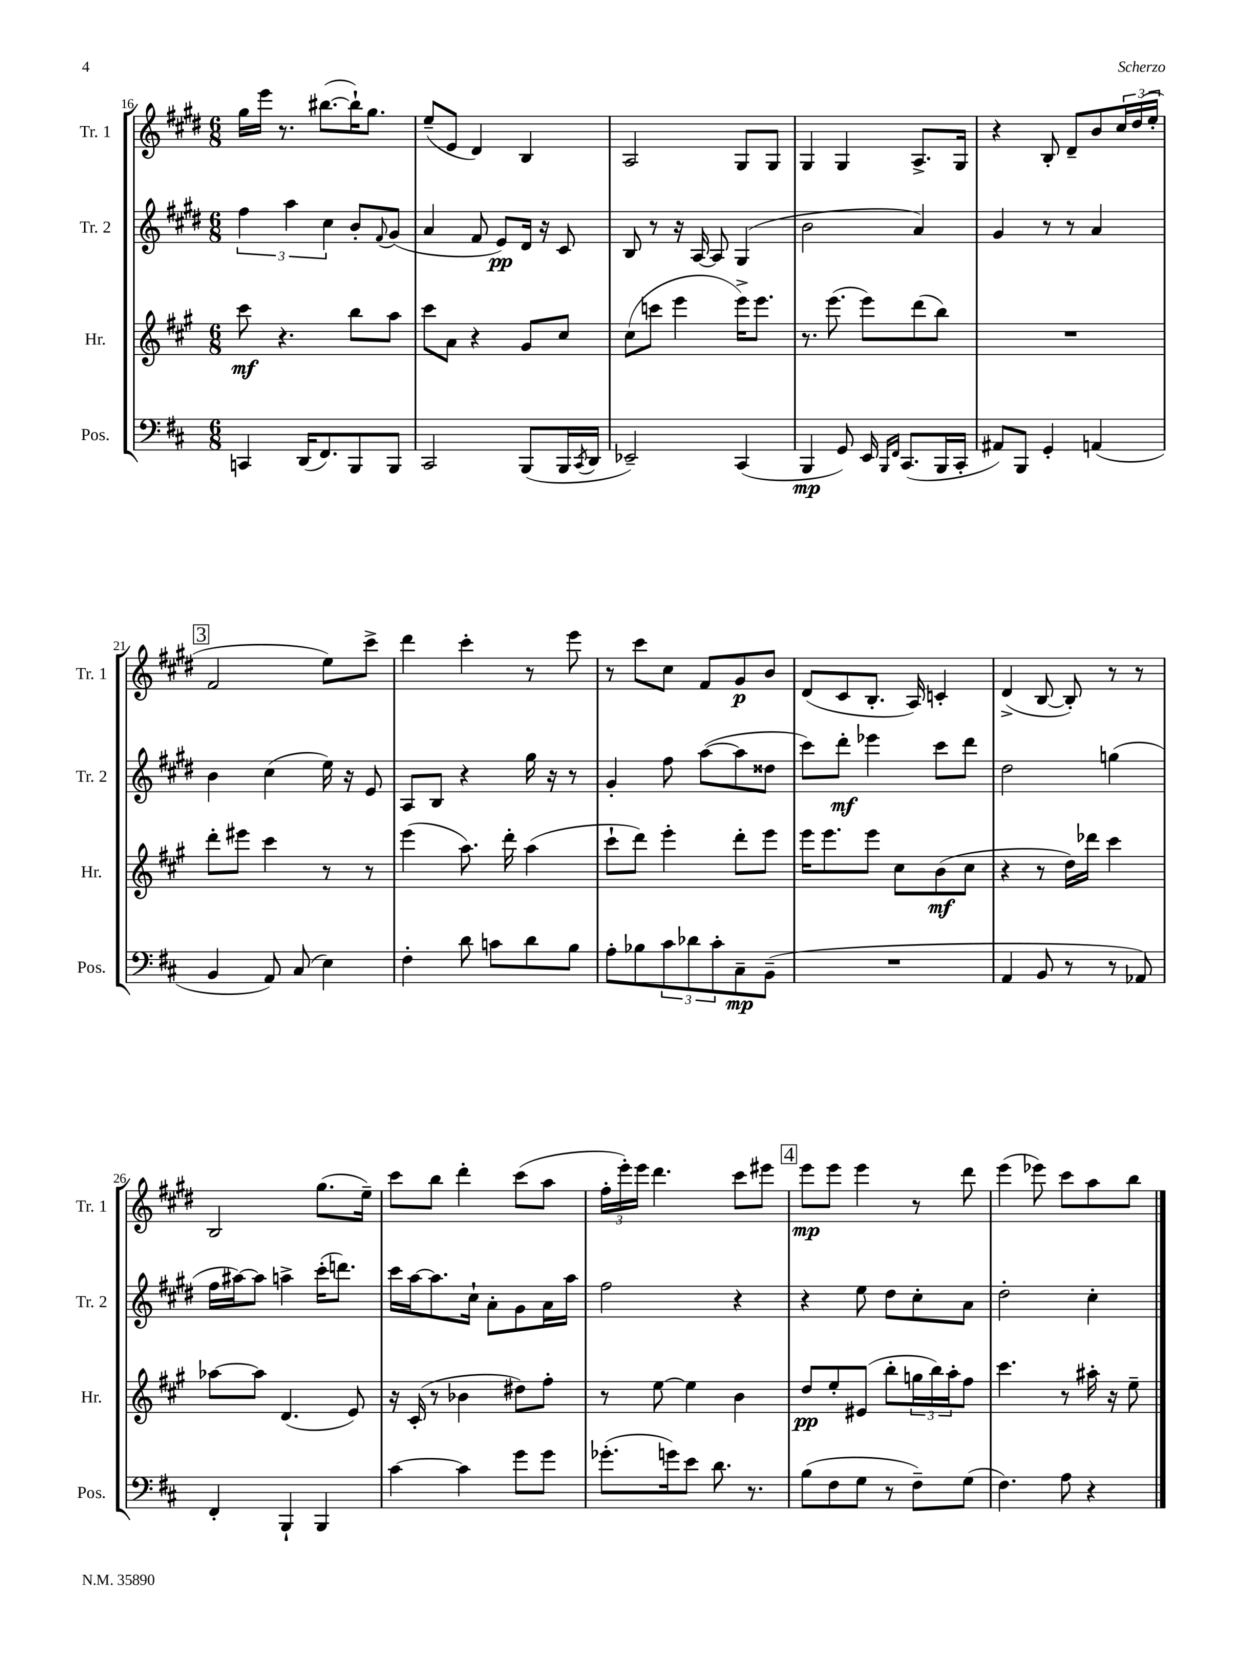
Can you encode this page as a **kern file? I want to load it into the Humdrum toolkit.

**kern	**dynam	**kern	**dynam	**kern	**dynam	**kern	**dynam
*part4	*part4	*part3	*part3	*part2	*part2	*part1	*part1
*staff4	*staff4	*staff3	*staff3	*staff2	*staff2	*staff1	*staff1
*I"Pos.	*	*I"Hr.	*	*I"Tr. 2	*	*I"Tr. 1	*
*I'Pos.	*	*I'Hr.	*	*I'Tr. 2	*	*I'Tr. 1	*
*clefF4	*	*clefG2	*	*clefG2	*	*clefG2	*
*k[f#c#]	*	*k[f#c#g#]	*	*k[f#c#g#d#]	*	*k[f#c#g#d#]	*
*M6/8	*	*M6/8	*	*M6/8	*	*M6/8	*
=16	=16	=16	=16	=16	=16	=16	=16
4CCn/	.	8ccc#\	mf	6ff#\	.	16gg#\LL	.
.	.	.	.	.	.	16eee\JJ	.
.	.	4.r	.	.	.	8.r	.
.	.	.	.	6aa\	.	.	.
(16DD/KL	.	.	.	.	.	.	.
8.FF#/)	.	.	.	.	.	([8.bb#X\L	.
.	.	.	.	6cc#\	.	.	.
8BBB/	.	8bb\L	.	8b'/L	.	16bb#`\K])	.
.	.	.	.	.	.	8.gg#\J	.
.	.	.	.	8qqf#/	.	.	.
8BBB/J	.	8aa\J	.	(8g#/J	.	.	.
=17	=17	=17	=17	=17	=17	=17	=17
2CC#/	.	8ccc#\L	.	4a/	.	(8ee~/L	.
.	.	8a\J	.	.	.	8e/J	.
.	.	4r	.	8f#/	.	4d#/)	.
.	.	.	.	8e/L)	pp	.	.
(8BBB/L	.	8g#/L	.	16d#/Jk	.	4B/	.
.	.	.	.	16r	.	.	.
16BBB/L	.	8cc#/J	.	8c#/	.	.	.
8qCC#/	.	.	.	.	.	.	.
16DD/JJ	.	.	.	.	.	.	.
=18	=18	=18	=18	=18	=18	=18	=18
2EE-X~/)	.	(8cc#\L	.	8B/	.	2A/	.
.	.	8cccn\J	.	8r	.	.	.
.	.	4eee\	.	16r	.	.	.
.	.	.	.	[16A/	.	.	.
.	.	.	.	8A/]	.	.	.
(4CC#/	.	16eee^\KL)	.	(4G#/	.	8G#/L	.
.	.	8.eee\J	.	.	.	.	.
.	.	.	.	.	.	8G#/J	.
=19	=19	=19	=19	=19	=19	=19	=19
4BBB/	mp	8.r	.	2b\	.	4G#/	.
.	.	(8.eee\	.	.	.	.	.
8GG/)	.	.	.	.	.	4G#/	.
16EE/	.	8eee\L)	.	.	.	.	.
16qqBBB/LL	.	.	.	.	.	.	.
16qqFF#/JJ	.	.	.	.	.	.	.
(8.CC#/L	.	.	.	.	.	.	.
.	.	(8ddd\	.	4a/)	.	8.A^/L	.
16BBB/L	.	8bb\J)	.	.	.	.	.
16CC#'/JJ	.	.	.	.	.	16G#/Jk	.
=20	=20	=20	=20	=20	=20	=20	=20
8AA#X/L)	.	2.r	.	4g#/	.	4r	.
8BBB/J	.	.	.	.	.	.	.
4GG'/	.	.	.	8r	.	8B'/	.
.	.	.	.	8r	.	8d#~/L	.
(4AAn/	.	.	.	4a/	.	8b/	.
.	.	.	.	.	.	24cc#/L	.
.	.	.	.	.	.	(24dd#/	.
.	.	.	.	.	.	24ee'/JJ	.
!!LO:LB:g=z
!!LO:REH:place=s1:t=3
=21	=21	=21	=21	=21	=21	=21	=21
4BB/	.	8ddd'\L	.	4b\	.	2f#/	.
.	.	8eee#X\J	.	.	.	.	.
8AA/)	.	4ccc#\	.	(4cc#\	.	.	.
(8C#/	.	.	.	.	.	.	.
4E\)	.	8r	.	16ee\)	.	8ee\L)	.
.	.	.	.	16r	.	.	.
.	.	8r	.	8e/	.	8ccc#^\J	.
=22	=22	=22	=22	=22	=22	=22	=22
4F#'\	.	(4eee\	.	8A/L	.	4ddd#\	.
.	.	.	.	8B/J	.	.	.
8d\	.	8.aa\)	.	4r	.	4ccc#'\	.
8cn\L	.	.	.	.	.	.	.
.	.	16ddd'\	.	.	.	.	.
8d\	.	(4aa\	.	16gg#\	.	8r	.
.	.	.	.	16r	.	.	.
8B\J	.	.	.	8r	.	8eee\	.
=23	=23	=23	=23	=23	=23	=23	=23
8A'\L	.	8ccc#`\L	.	4g#'/	.	8r	.
8B-X\	.	8ddd\J)	.	.	.	8ccc#\L	.
12c#\	.	4eee'\	.	8ff#\	.	8cc#\J	.
12d-X\	.	.	.	.	.	.	.
.	.	.	.	([8aa\L	.	8f#/L	.
12c#'\	.	.	.	.	.	.	.
8C#~\	mp	8ddd'\L	.	8aa\]	.	8g#/	p
(8BB~\J	.	8eee\J	.	8dd##X\J	.	8b/J	.
=24	=24	=24	=24	=24	=24	=24	=24
2.r	.	16eee\KL	.	8ccc#\L)	.	(8d#/L	.
.	.	8.eee\	.	.	.	.	.
.	.	.	.	8ddd#'\J	mf	8c#/	.
.	.	8eee\J	.	4eee-X\	.	8.B'/J	.
.	.	8cc#\L	.	.	.	.	.
.	.	.	.	.	.	16A/)	.
.	.	(8b\	mf	8ccc#\L	.	4cn'/	.
.	.	8cc#\J	.	8ddd#\J	.	.	.
=25	=25	=25	=25	=25	=25	=25	=25
4AA/	.	4r	.	2dd#\	.	(4d#^/	.
8BB/	.	8r	.	.	.	[8B/	.
8r	.	16dd\LL)	.	.	.	8B'/])	.
.	.	16ddd-X\JJ	.	.	.	.	.
8r	.	4ccc#\	.	(4ggn\	.	8r	.
8AA-X/)	.	.	.	.	.	8r	.
!!LO:LB:g=z
=26	=26	=26	=26	=26	=26	=26	=26
4FF#'/	.	[8aa-X\L	.	16ff#\LL	.	2B/	.
.	.	.	.	[16aa#X\J)	.	.	.
.	.	8aa-\J]	.	8aa#\J]	.	.	.
4BBB`/	.	(4.d/	.	4aan^\	.	.	.
4BBB/	.	.	.	(16ccc#'\KL	.	(8.gg#\L	.
.	.	.	.	8.dddn\J)	.	.	.
.	.	8e/)	.	.	.	.	.
.	.	.	.	.	.	16ee~\Jk)	.
=27	=27	=27	=27	=27	=27	=27	=27
[4c#\	.	16r	.	16ccc#\LL	.	8ccc#\L	.
.	.	(16c#'/	.	[16aa\J	.	.	.
.	.	8r	.	8.aa\]	.	8bb\J	.
4c#\]	.	4b-X\	.	.	.	4ddd#'\	.
.	.	.	.	16cc#`\Jk	.	.	.
.	.	.	.	8a'\L	.	.	.
8g\L	.	8dd#X\L)	.	8g#\	.	(8ccc#\L	.
8g\J	.	8ff#'\J	.	16a\L	.	8aa\J	.
.	.	.	.	16aa\JJ	.	.	.
=28	=28	=28	=28	=28	=28	=28	=28
(8.g-X'\L	.	8r	.	2ff#\	.	24ff#'\LL	.
.	.	.	.	.	.	24eee'\)	.
.	.	.	.	.	.	24eee\JJ	.
.	.	[8ee\	.	.	.	4.ddd#\	.
16gn\k)	.	.	.	.	.	.	.
8e\J	.	4ee\]	.	.	.	.	.
8.d\	.	.	.	.	.	.	.
.	.	4b\	.	4r	.	8ccc#\L	.
8.r	.	.	.	.	.	.	.
.	.	.	.	.	.	8eee#X\J	.
!!LO:REH:place=s1:t=4
=29	=29	=29	=29	=29	=29	=29	=29
(8B\L	.	8dd/L	pp	4r	.	8eee\L	mp
8F#\	.	8ee'/	.	.	.	8eee\J	.
8G\J	.	(8e#X/J	.	8ee\	.	4eee\	.
8r	.	8bb'\L	.	8dd#\L	.	.	.
8F#~\L)	.	24ggn\L	.	8cc#'\	.	8r	.
.	.	24bb\)	.	.	.	.	.
.	.	24aa'\J	.	.	.	.	.
(8G\J	.	8ff#\J	.	8a\J	.	8ddd#\	.
=30	=30	=30	=30	=30	=30	=30	=30
4.F#\)	.	4.ccc#\	.	2dd#'\	.	(4eee\	.
.	.	.	.	.	.	8eee-X\)	.
8A\	.	8r	.	.	.	8ccc#\L	.
4r	.	16aa#X'\	.	4cc#'\	.	8aa\	.
.	.	16r	.	.	.	.	.
.	.	8ee~\	.	.	.	8bb\J	.
==	==	==	==	==	==	==	==
*-	*-	*-	*-	*-	*-	*-	*-
